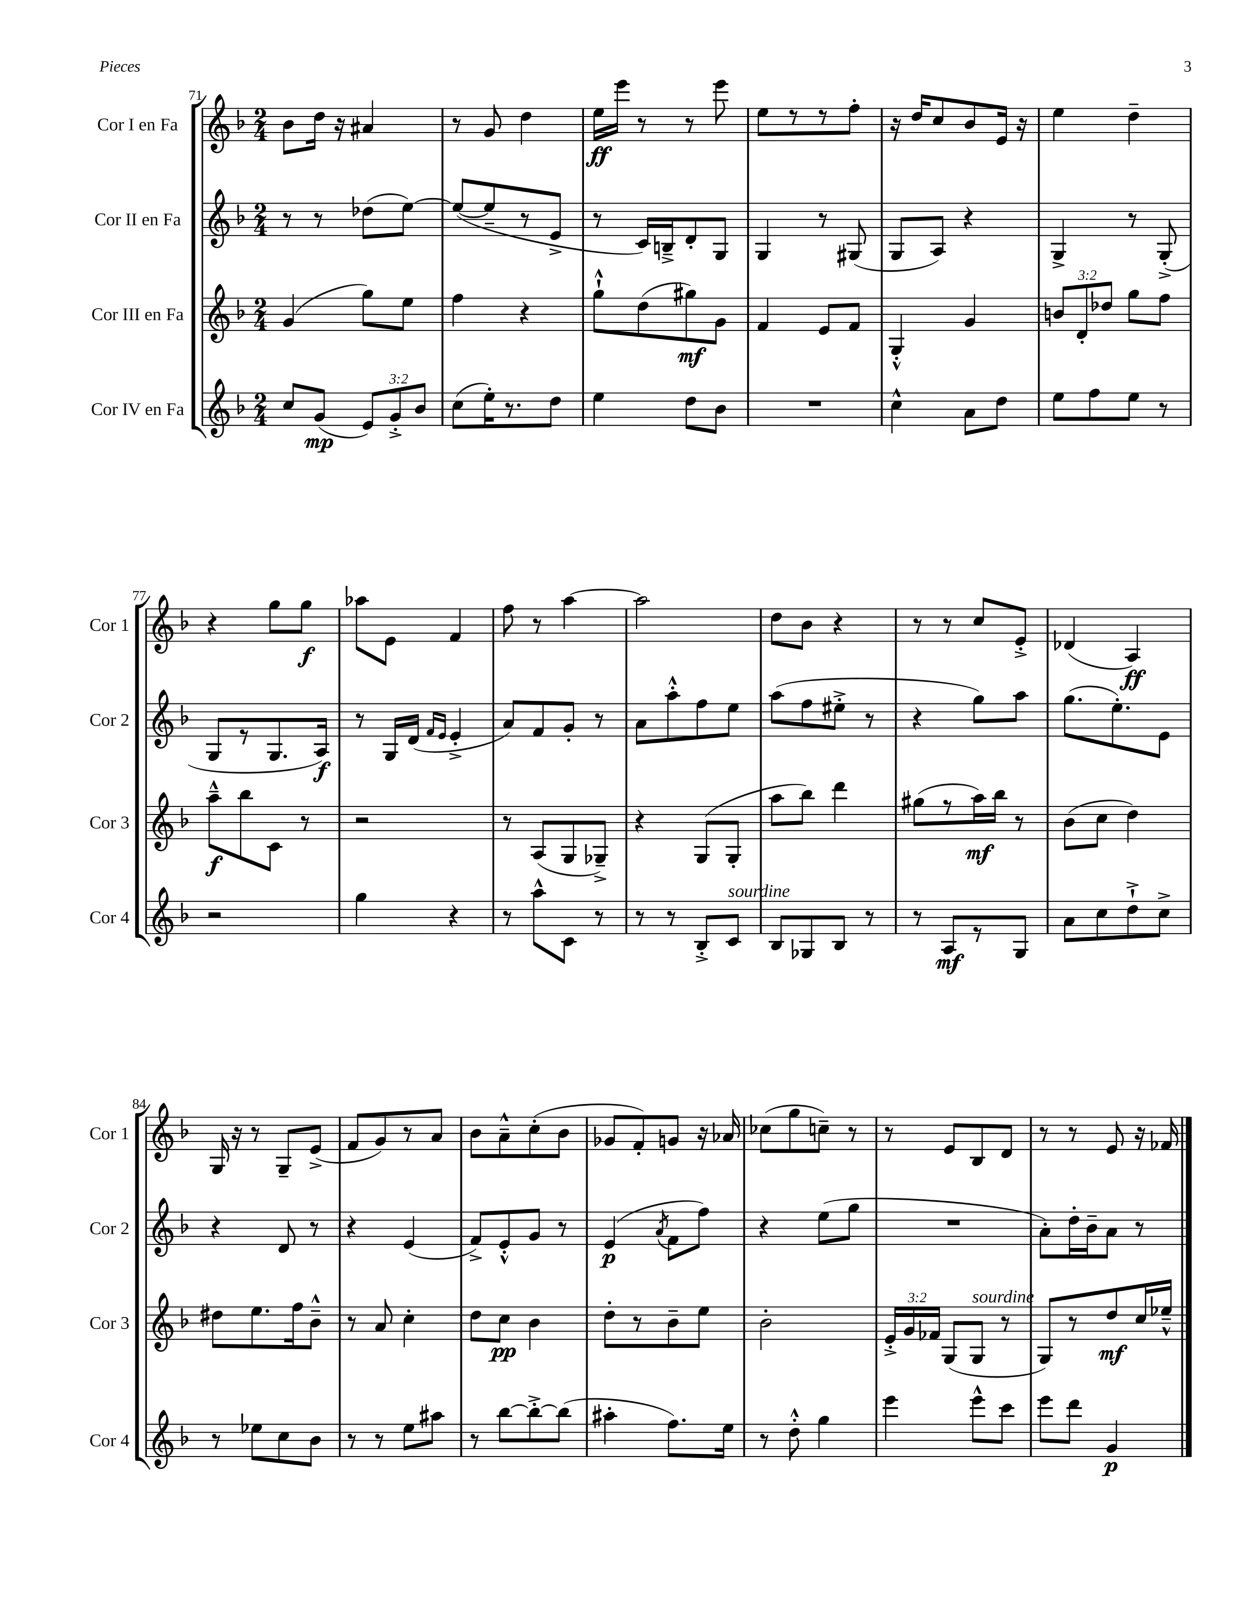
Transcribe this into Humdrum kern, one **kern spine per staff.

**kern	**dynam	**kern	**dynam	**kern	**dynam	**kern	**dynam
*part4	*part4	*part3	*part3	*part2	*part2	*part1	*part1
*staff4	*staff4	*staff3	*staff3	*staff2	*staff2	*staff1	*staff1
*I"Cor IV en Fa	*	*I"Cor III en Fa	*	*I"Cor II en Fa	*	*I"Cor I en Fa	*
*I'Cor 4	*	*I'Cor 3	*	*I'Cor 2	*	*I'Cor 1	*
*clefG2	*	*clefG2	*	*clefG2	*	*clefG2	*
*k[b-]	*	*k[b-]	*	*k[b-]	*	*k[b-]	*
*M2/4	*	*M2/4	*	*M2/4	*	*M2/4	*
=71	=71	=71	=71	=71	=71	=71	=71
8cc/L	.	(4g/	.	8r	.	8b-\L	.
(8g/J	mp	.	.	8r	.	16dd\Jk	.
.	.	.	.	.	.	16r	.
12e/L)	.	8gg\L)	.	(8dd-X\L	.	4a#X/	.
12g'^/	.	.	.	.	.	.	.
.	.	8ee\J	.	[8ee\J)	.	.	.
12b-/J	.	.	.	.	.	.	.
=72	=72	=72	=72	=72	=72	=72	=72
(8cc\L	.	4ff\	.	(8ee/L_	.	8r	.
16ee'\K)	.	.	.	8ee~/]	.	8g/	.
8.r	.	.	.	.	.	.	.
.	.	4r	.	8r	.	4dd\	.
8dd\J	.	.	.	8e^/J	.	.	.
=73	=73	=73	=73	=73	=73	=73	=73
4ee\	.	8gg`^^\L	.	8r	.	16ee\LL	ff
.	.	.	.	.	.	16eee\JJ	.
.	.	(8dd\	.	16c/LL)	.	8r	.
.	.	.	.	16Bn~^/J	.	.	.
8dd\L	.	8gg#X\)	mf	8d'/	.	8r	.
8b-\J	.	8g\J	.	8G/J	.	8eee\	.
=74	=74	=74	=74	=74	=74	=74	=74
2r	.	4f/	.	4G/	.	8ee\L	.
.	.	.	.	.	.	8r	.
.	.	8e/L	.	8r	.	8r	.
.	.	8f/J	.	(8G#X/	.	8ff'\J	.
=75	=75	=75	=75	=75	=75	=75	=75
4cc^^\	.	4G'^^/	.	8G/L	.	16r	.
.	.	.	.	.	.	16dd/KL	.
.	.	.	.	8A/J)	.	8cc/	.
8a\L	.	4g/	.	4r	.	8b-/	.
8dd\J	.	.	.	.	.	16e/Jk	.
.	.	.	.	.	.	16r	.
=76	=76	=76	=76	=76	=76	=76	=76
8ee\L	.	12bn/L	.	4G^/	.	4ee\	.
.	.	12d'/	.	.	.	.	.
8ff\	.	.	.	.	.	.	.
.	.	12dd-X/J	.	.	.	.	.
8ee\J	.	8gg\L	.	8r	.	4dd~\	.
8r	.	8ff\J	.	(8G'^/	.	.	.
!!LO:LB:g=z
=77	=77	=77	=77	=77	=77	=77	=77
2r	.	8aa~^^\L	f	8G/L	.	4r	.
.	.	8bb-\	.	8r	.	.	.
.	.	8c\J	.	8.G/	.	8gg\L	.
.	.	8r	.	.	.	8gg\J	f
.	.	.	.	16A/Jk)	f	.	.
=78	=78	=78	=78	=78	=78	=78	=78
4gg\	.	2r	.	8r	.	8aa-X\L	.
.	.	.	.	16G/LL	.	8e\J	.
.	.	.	.	(16d/JJ	.	.	.
.	.	.	.	16qqf/LL	.	.	.
.	.	.	.	16qqe/JJ	.	.	.
4r	.	.	.	4e'^/	.	4f/	.
=79	=79	=79	=79	=79	=79	=79	=79
8r	.	8r	.	8a/L)	.	8ff\	.
8aa^^\L	.	(8A/L	.	8f/	.	8r	.
8c\J	.	8G/	.	8g'/J	.	[4aa\	.
8r	.	8G-X~^/J)	.	8r	.	.	.
=80	=80	=80	=80	=80	=80	=80	=80
8r	.	4r	.	8a\L	.	2aa\]	.
8r	.	.	.	8aa'^^\	.	.	.
8B-'^/L	.	(8G/L	.	8ff\	.	.	.
!LO:TX:a:i:t=sourdine	!	!	!	!	!	!	!
8c/J	.	8G'/J	.	8ee\J	.	.	.
=81	=81	=81	=81	=81	=81	=81	=81
8B-/L	.	8aa\L	.	(8aa\L	.	8dd\L	.
8G-X/	.	8bb-\J)	.	8ff\	.	8b-\J	.
8B-/J	.	4ddd\	.	8ee#X'^\J	.	4r	.
8r	.	.	.	8r	.	.	.
=82	=82	=82	=82	=82	=82	=82	=82
8r	.	(8gg#X\L	.	4r	.	8r	.
8A/L	mf	8r	.	.	.	8r	.
8r	.	16aa\L)	mf	8gg\L)	.	8cc/L	.
.	.	16bb-\JJ	.	.	.	.	.
8G/J	.	8r	.	8aa\J	.	8e'^/J	.
=83	=83	=83	=83	=83	=83	=83	=83
8a\L	.	(8b-\L	.	(8.gg\L	.	(4d-X/	.
8cc\	.	8cc\J	.	.	.	.	.
.	.	.	.	8.ee'\)	.	.	.
8dd`^\	.	4dd\)	.	.	.	4A/)	ff
8cc^\J	.	.	.	8e\J	.	.	.
!!LO:LB:g=z
=84	=84	=84	=84	=84	=84	=84	=84
8r	.	8dd#X\L	.	4r	.	16G/	.
.	.	.	.	.	.	16r	.
8ee-X\L	.	8.ee\	.	.	.	8r	.
8cc\	.	.	.	8d/	.	8G~/L	.
.	.	16ff\k	.	.	.	.	.
8b-\J	.	8b-~^^\J	.	8r	.	(8e^/J	.
=85	=85	=85	=85	=85	=85	=85	=85
8r	.	8r	.	4r	.	8f/L	.
8r	.	8a/	.	.	.	8g/)	.
8ee\L	.	4cc'\	.	(4e/	.	8r	.
8aa#X\J	.	.	.	.	.	8a/J	.
=86	=86	=86	=86	=86	=86	=86	=86
8r	.	8dd\L	.	8f^/L)	.	8b-\L	.
[8bb-\L	.	8cc\J	pp	8e'^^/	.	8a~^^\	.
8bb-'^\_	.	4b-\	.	8g/J	.	(8cc'\	.
(8bb-\J]	.	.	.	8r	.	8b-\J	.
=87	=87	=87	=87	=87	=87	=87	=87
4aa#X'\	.	8dd'\L	.	(4e/	p	8g-X/L	.
.	.	8r	.	.	.	8f'/)	.
.	.	.	.	8qa/	.	.	.
8.ff\L)	.	8b-~\	.	8f\L	.	8gn/J	.
.	.	8ee\J	.	8ff\J)	.	16r	.
16ee\Jk	.	.	.	.	.	16a-X/	.
=88	=88	=88	=88	=88	=88	=88	=88
8r	.	2b-'\	.	4r	.	(8cc-X\L	.
8dd'^^\	.	.	.	.	.	8gg\	.
4gg\	.	.	.	(8ee\L	.	8ccn~\J)	.
.	.	.	.	8gg\J	.	8r	.
=89	=89	=89	=89	=89	=89	=89	=89
4eee\	.	24e'^/LL	.	2r	.	8r	.
.	.	24g/	.	.	.	.	.
.	.	24f-X/JJ	.	.	.	.	.
.	.	(8G/L	.	.	.	8e/L	.
!	!	!LO:TX:a:i:t=sourdine	!	!	!	!	!
8eee^^\L	.	8G/J	.	.	.	8B-/	.
8ccc\J	.	8r	.	.	.	8d/J	.
=90	=90	=90	=90	=90	=90	=90	=90
8eee\L	.	8G/L)	.	8a'\L)	.	8r	.
8ddd\J	.	8r	.	16dd'\L	.	8r	.
.	.	.	.	16b-~\J	.	.	.
4g/	p	8dd/	mf	8a\J	.	8e/	.
.	.	16cc/L	.	8r	.	16r	.
.	.	16ee-X~^^/JJ	.	.	.	16f-X/	.
==	==	==	==	==	==	==	==
*-	*-	*-	*-	*-	*-	*-	*-
